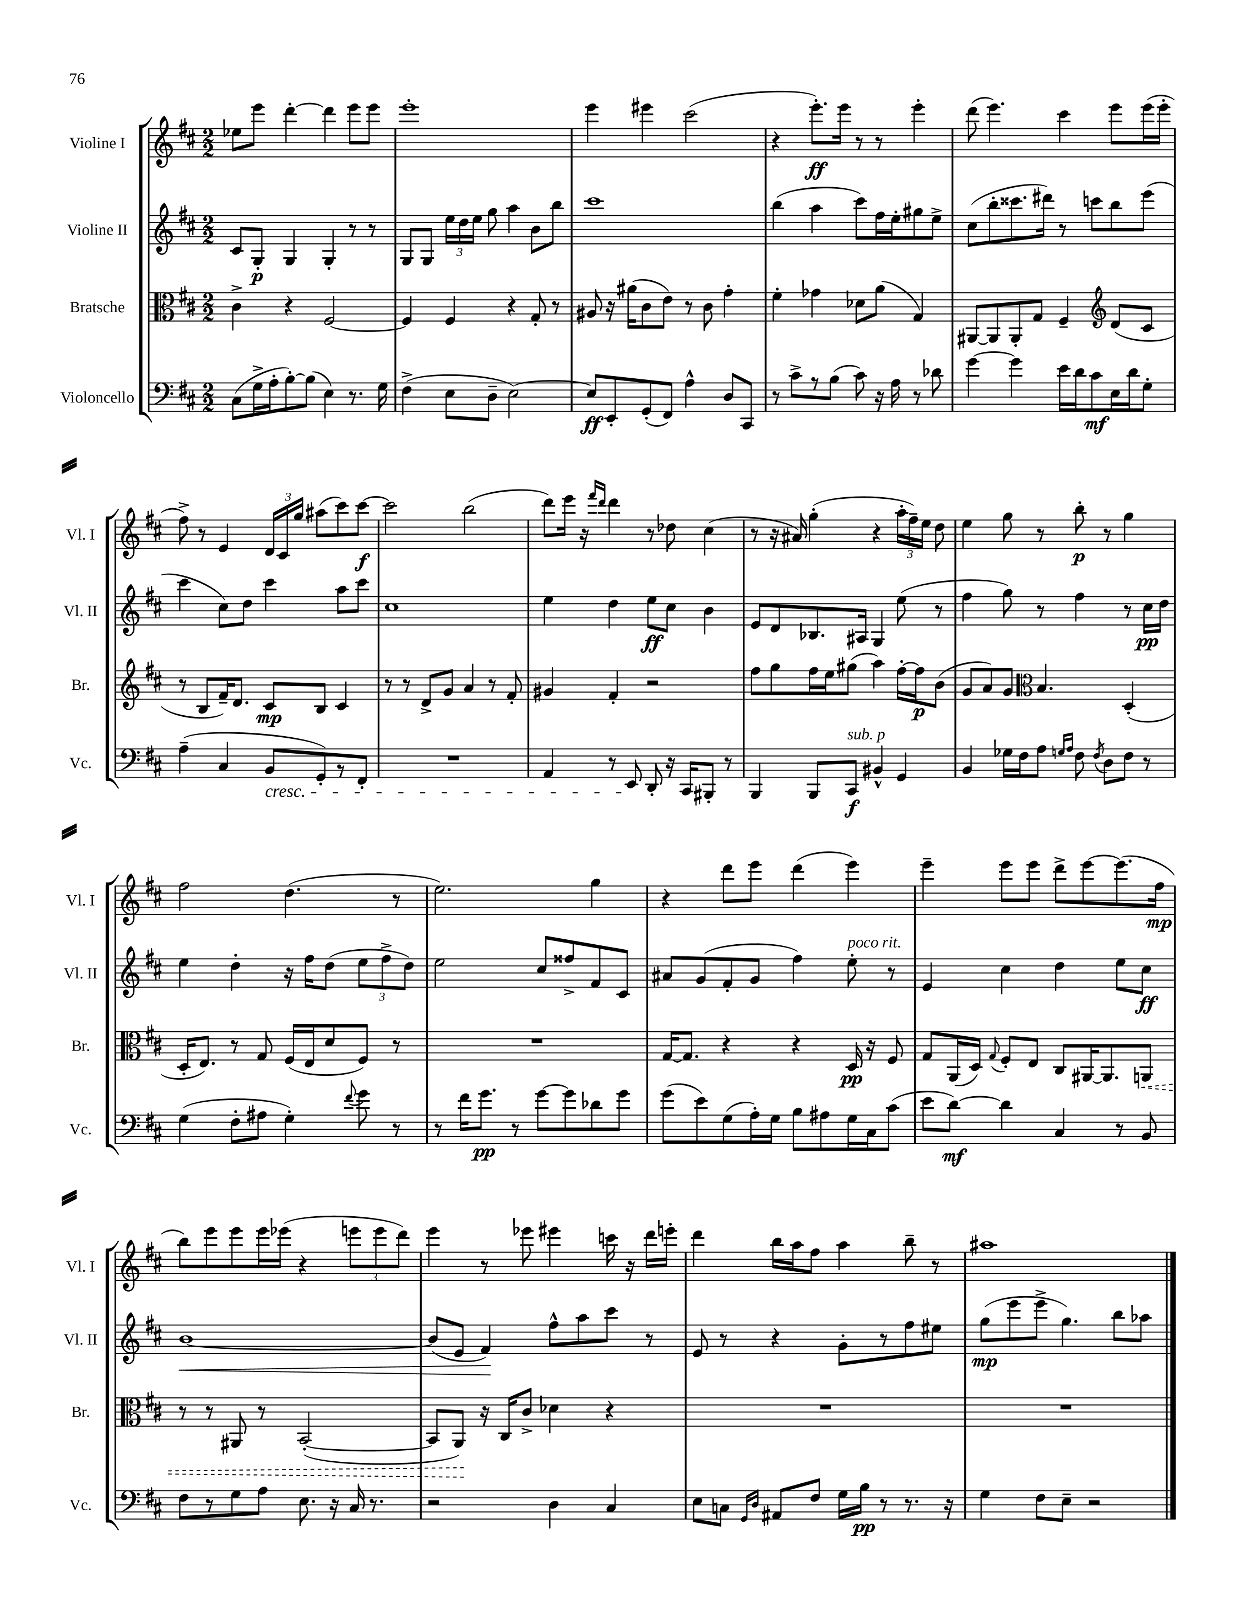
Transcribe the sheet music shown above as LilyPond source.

<<
\new StaffGroup <<
\new Staff = "s0" \with { instrumentName = "Violine I" shortInstrumentName = "Vl. I" } {
    \clef treble \key d \major \numericTimeSignature \time 2/2
    \autoBeamOff ees''8[ e'''8] d'''4~-. d'''4 e'''8[ e'''8] |
    e'''1-. |
    e'''4 eis'''4 cis'''2( |
    r4 e'''8.[-.\ff) e'''16] r8 r8 e'''4-. |
    d'''8( e'''4.) cis'''4 e'''8[ e'''16( e'''16]-. |
    fis''8->) r8 e'4 \tuplet 3/2 { d'16[ cis'16 g''16] } ais''8[( cis'''8) cis'''8]~\f |
    cis'''2 b''2( |
    d'''8[) e'''16] r16 \grace { fis'''16[ d'''16] } d'''4 r8 des''8 cis''4( |
    r8 r16 ais'16) g''4-.( r4 \tuplet 3/2 { a''16[-. fis''16--) e''16] } d''8 |
    e''4 g''8 r8 b''8-.\p r8 g''4 |
    fis''2 d''4.( r8 |
    e''2.) g''4 |
    r4 d'''8[ e'''8] d'''4( e'''4) |
    e'''4-- e'''8[ e'''8] d'''8[-> e'''8~ e'''8.( fis''16]\mp |
    b''8[) e'''8 e'''8 e'''16 ees'''16]( r4 \tuplet 3/2 { e'''8[ e'''8 d'''8]) } |
    e'''4 r8 ees'''8 eis'''4 c'''16 r16 d'''16[ e'''16]-. |
    d'''4 b''16[ a''16 fis''8] a''4 b''8-- r8 |
    ais''1 \bar "|." |
}
\new Staff = "s1" \with { instrumentName = "Violine II" shortInstrumentName = "Vl. II" } {
    \clef treble \key d \major \numericTimeSignature \time 2/2
    \autoBeamOff cis'8[ g8]-.\p g4 g4-. r8 r8 |
    g8[ g8] \tuplet 3/2 { e''16[ d''16 e''16] } g''8 a''4 b'8[ b''8] |
    cis'''1 |
    b''4( a''4 cis'''8[) fis''16 e''16-. gis''8 e''8]-> |
    cis''8[( b''8-. cisis'''8. dis'''16]) r8 c'''8[ b''8 e'''8]( |
    cis'''4 cis''8[) d''8] cis'''4 a''8[ cis'''8] |
    cis''1 |
    e''4 d''4 e''8[\ff cis''8] b'4 |
    e'8[ d'8 bes8. ais16] g4 e''8( r8 |
    fis''4 g''8) r8 fis''4 r8 cis''16[\pp d''16] |
    e''4 d''4-. r16 fis''16[ d''8]( \tuplet 3/2 { e''8[ fis''8-> d''8]) } |
    e''2 cis''8[ fisis''8-> fis'8 cis'8] |
    ais'8[ g'8( fis'8-. g'8] fis''4) e''8-.^\markup { \italic "poco rit." } r8 |
    e'4 cis''4 d''4 e''8[ cis''8]\ff |
    b'1~\< |
    b'8[( e'8] fis'4\!) fis''8[-^ a''8 cis'''8] r8 |
    e'8 r8 r4 g'8[-. r8 fis''8 eis''8] |
    g''8[\mp( e'''8 e'''8]-> g''4.) b''8[ aes''8] \bar "|." |
}
\new Staff = "s2" \with { instrumentName = "Bratsche" shortInstrumentName = "Br." } {
    \clef alto \key d \major \numericTimeSignature \time 2/2
    \autoBeamOff cis'4-> r4 fis2~ |
    fis4 fis4 r4 g8-. r8 |
    ais8 r16 ais'16[( cis'8 e'8]) r8 cis'8 g'4-. |
    fis'4-. ges'4 des'8[ a'8]( g4) |
    ais,8[~ ais,8 ais,8-. g8] fis4-- \clef treble d'8[( cis'8] |
    r8 b8[ fis'16--) d'8.] cis'8[\mp b8] cis'4 |
    r8 r8 d'8[-> g'8] a'4 r8 fis'8-. |
    gis'4 fis'4-. r2 |
    fis''8[ g''8 fis''16 e''16 gis''8]( a''4) fis''16[~-. fis''16\p b'8]( |
    g'8[ a'8) g'8] \clef alto b4. d4-.( |
    d16[-. e8.]) r8 g8 fis16[( e16 d'8 fis8]) r8 |
    R1 |
    g16[~ g8.] r4 r4 d16\pp r16 fis8 |
    g8[ a,16( d16]) \appoggiatura { g8 } fis8[-. e8] cis8[ ais,16~ ais,8. \once \override Hairpin.style = #'dashed-line a,8]\< |
    r8 r8 ais,8 r8 b,2~-.( |
    b,8[ a,8]\!) r16 cis16[ cis'8]-> des'4 r4 |
    R1 |
    R1 \bar "|." |
}
\new Staff = "s3" \with { instrumentName = "Violoncello" shortInstrumentName = "Vc." } {
    \clef bass \key d \major \numericTimeSignature \time 2/2
    \autoBeamOff cis8[( g16-> a16-. b8~-.) b8]( e4) r8. g16 |
    fis4->( e8[ d8]-- e2~) |
    e8[\ff e,8-. g,8-.( fis,8]) a4-^ d8[ cis,8] |
    r8 cis'8[-> r8 b8]( cis'8) r16 a16 r8 des'8 |
    g'4~ g'4 e'16[ d'16 cis'8\mf e16 d'16 g8]-. |
    a4--( cis4 b,8[\cresc g,8-.) r8 fis,8]-. |
    R1 |
    a,4 r8 e,8\! d,8-. r16 cis,16[ bis,,8]-. r8 |
    b,,4 b,,8[ cis,8]\f^\markup { \italic "sub. p" } bis,4-^ g,4 |
    b,4 ges16[ fis16 a8] \grace { g16[ a16] } fis8 \acciaccatura { fis8 } d8[ fis8] r8 |
    g4( fis8[-. ais8] g4-.) \appoggiatura { fis'8 } g'8 r8 |
    r8 fis'16[ g'8.]\pp r8 g'8[~ g'8 des'8 g'8] |
    g'8[( e'8) g8( a16-.) g16] b8[ ais8 g16 cis16 cis'8]( |
    e'8[ d'8]~\mf) d'4 cis4 r8 b,8 |
    fis8[ r8 g8 a8] e8. r16 cis16 r8. |
    r2 d4 cis4 |
    e8[ c8] \grace { g,16[ d16] } ais,8[ fis8] g16[ b16]\pp r8 r8. r16 |
    g4 fis8[ e8]-- r2 \bar "|." |
}
>>
>>
\layout { \context { \Score \remove "Bar_number_engraver" } }
